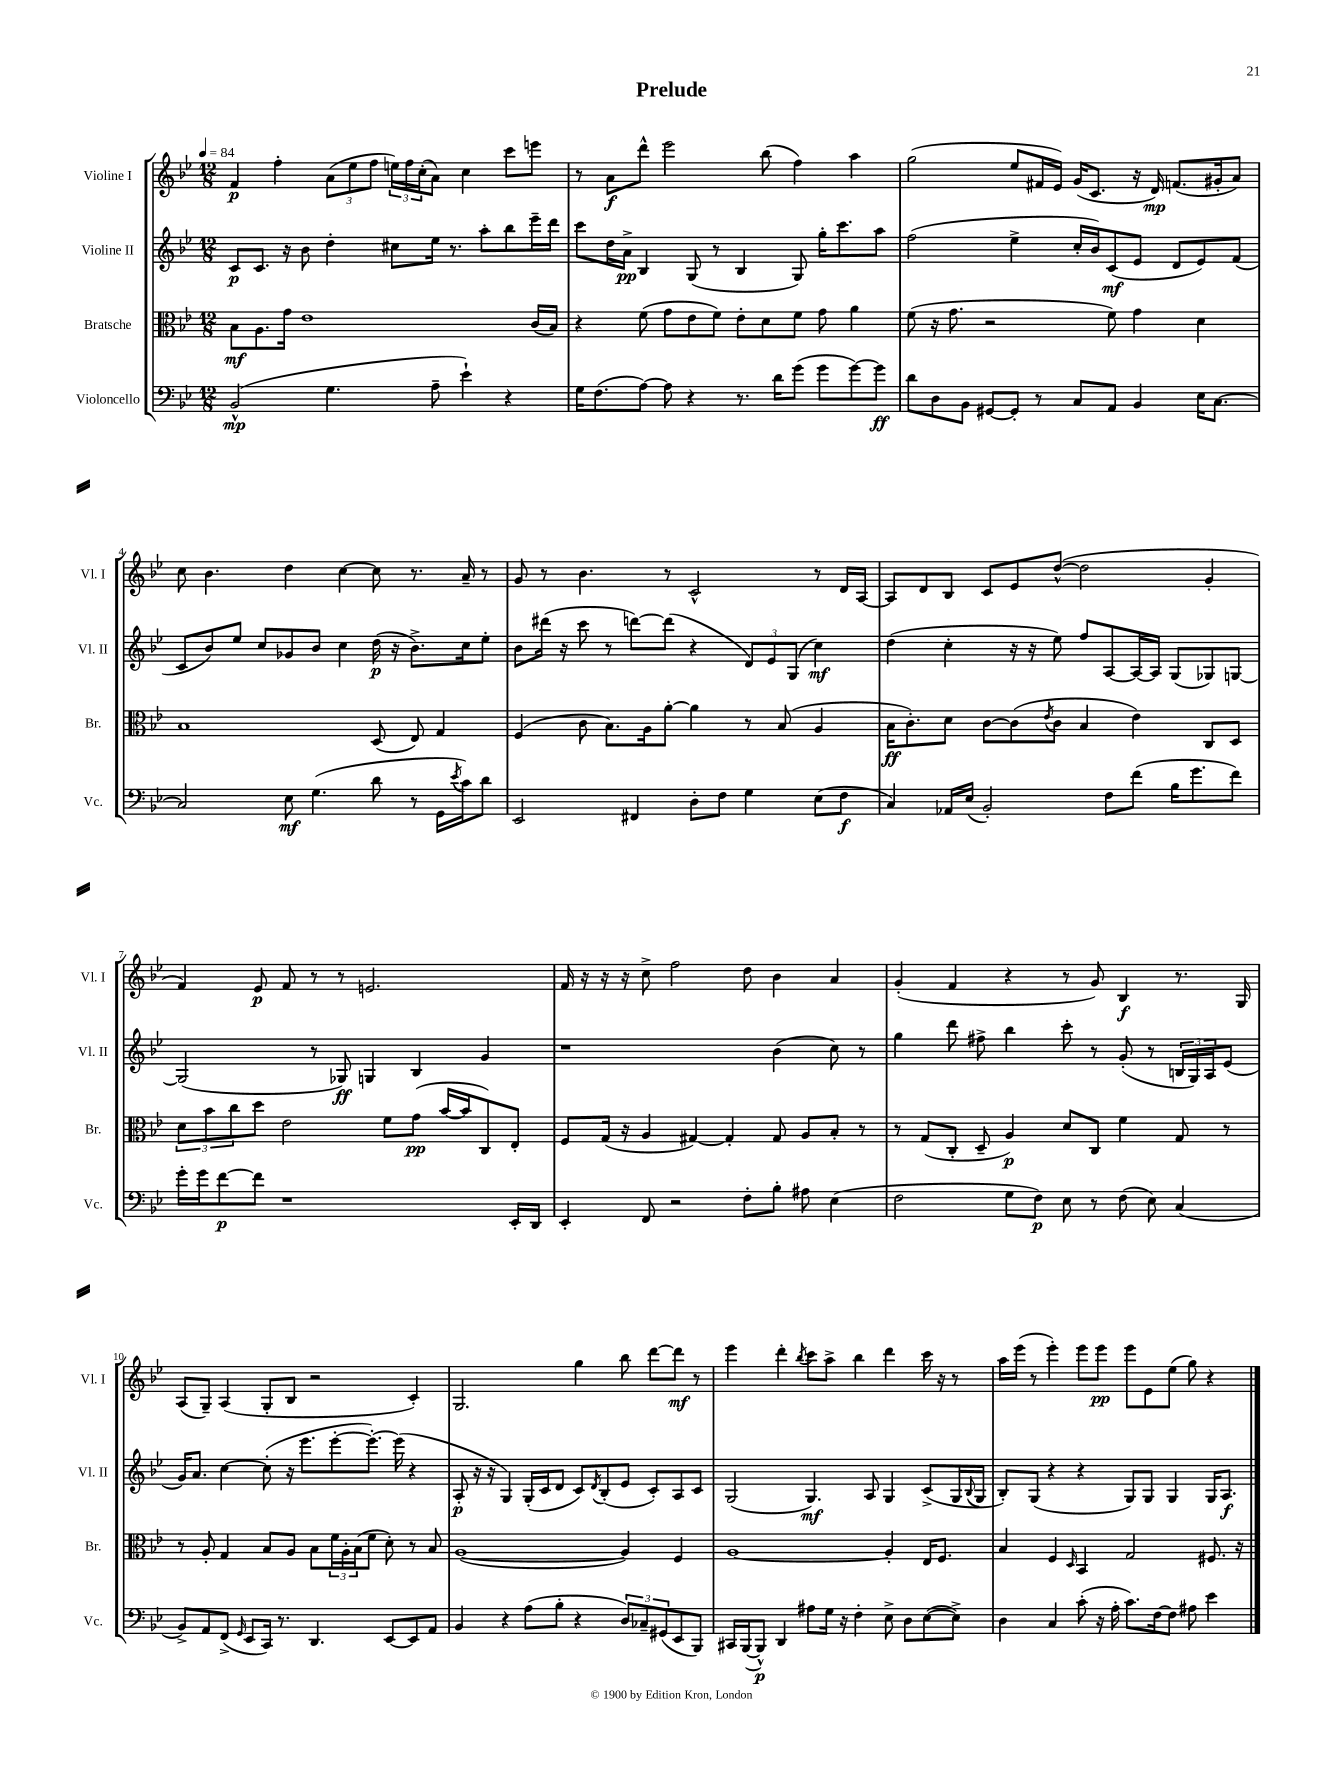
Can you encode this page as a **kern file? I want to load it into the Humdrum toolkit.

**kern	**kern	**kern	**kern
*staff4	*staff3	*staff2	*staff1
*clefF4	*clefC3	*clefG2	*clefG2
*k[b-e-]	*k[b-e-]	*k[b-e-]	*k[b-e-]
*M12/8	*M12/8	*M12/8	*M12/8
*MM84	*MM84	*MM84	*MM84
(2BB-^^/	8B-\L	8c/L	4f/
.	8.A\	8.c/J	.
.	.	.	4ff'\
.	16g\Jk	16r	.
.	1e-	8b-\	.
4.G\	.	4dd'\	(12a\L
.	.	.	12ee-\
.	.	.	12ff\J
.	.	8cc#\L	24ee\LL)
.	.	.	24ff\
.	.	.	(24cc'\J
8A~\	.	16ee-\Jk	8a\J)
.	.	8.r	.
4e-`\)	.	.	4cc\
.	.	8aa'\L	.
4r	.	8bb-\	8ccc\L
.	(16c/LL	16eee-~\L	8eee\J
.	16B-/JJ)	16ddd\JJ	.
=	=	=	=
16G\LK	4r	8ccc\L	8r
(8.F\	.	.	.
.	.	16dd\L	8a\L
.	.	16a^\JJ	.
[8A\J)	(8f\	4B-/	8ddd^^\J
8A\]	8g\L	.	2eee-\
4r	8e-\	(8G/	.
.	8f\J)	8r	.
8.r	8e-'\L	4B-/	.
.	8d\	.	(8bb-\
16d\LK	.	.	.
(8g\J	8f\J	8G/)	4ff\)
8g\L	8g\	16gg'\LK	.
.	.	8.ccc\	.
[8g\)	4a\	.	4aa\
8g\]J	.	8aa\J	.
=	=	=	=
8d\L	(8f\	(2ff\	(2gg\
8D\	16r	.	.
.	8.g\	.	.
8BB-\J	.	.	.
[8GG#/L	2r	.	.
8GG#'/]J	.	4ee-^\	8ee-/L
8r	.	.	16f#/L
.	.	.	16e-/JJ)
8C/L	.	16cc'/LL	(16g/LK
.	.	16b-/J)	8.c/J
8AA/J	8f\)	(8c/	.
4BB-/	4g\	8e-/J	16r
.	.	.	16d/)
.	.	8d/L	(8.f/L
16E-\LK	4d\	8e-/)	.
[8.C\J	.	.	16g#'/k
.	.	(8f/J	8a/J)
=	=	=	=
2C/]	1B-	8c/L	8cc\
.	.	8b-/)	4.b-\
.	.	8ee-/J	.
.	.	8cc/L	.
8E-\	.	8g-/	4dd\
(4.G\	.	8b-/J	.
.	.	4cc\	[4cc\
8d\	(8D/	(16dd\	8cc\]
.	.	16r	.
8r	8E-/)	8.b-^\L)	8.r
16GG\LL	4G/	.	.
8qe-/	.	.	.
16c\J)	.	16cc\k	16a~/
8d\J	.	8ee-'\J	8r
=	=	=	=
2EE-/	(4F/	8b-\L	8g/
.	.	(16ddd#\Jk	8r
.	.	16r	.
.	8c\	8ccc\	4.b-\
.	8.B-\L)	8r	.
4FF#/	.	[8ddd\L)	.
.	16A\k	.	.
.	[8a'\J	(8ddd\]J	8r
8D'\L	4a\]	4r	2c^^/
8F\J	.	.	.
4G\	8r	12d/L)	.
.	.	12e-/	.
.	(8B-/	.	.
.	.	(12G/J	.
(8E-\L	4A/	4cc\)	8r
8F\J	.	.	16d/LL
.	.	.	[16A/JJ
=	=	=	=
4C/)	16B-\LK	(4dd\	8A/]L
.	8.c'\)	.	.
.	.	.	8d/
16AA-/LL	8d\J	4cc'\	8B-/J
(16E-/JJ	.	.	.
2BB-'/)	[8c\L	.	8c/L
.	(8c\]	16r	8e-/
.	.	16r	.
.	8qe-/	.	.
.	8c\J	8ee-\)	([8dd^^/J
.	4B-/	8ff/L	2dd\]
8F\L	.	[8A/	.
(8f\J	4e-\)	16A/_L	.
.	.	16A/]JJ	.
16B-\LK	.	(8G/L	.
8.g\	.	.	.
.	8C/L	8G-/)	4g'/
8f\J)	8D/J	[8G/J	.
=	=	=	=
16g'\LL	12d\L	(2G/]	4f/)
16g\J	.	.	.
.	12b-\	.	.
[8f\	.	.	.
.	12cc\	.	.
8f\]J	8dd\J	.	8e-/
1r	2e-\	.	8f/
.	.	8r	8r
.	.	8G-/)	8r
.	.	4G/	2.e/
.	8f\L	.	.
.	(8g\J	4B-/	.
.	[16b-/LL	.	.
.	16b-/]J	.	.
.	8C/)	4g/	.
16EE-'/LL	8E-'/J	.	.
16DD/JJ	.	.	.
=	=	=	=
4EE-'/	8F/L	1r	16f/
.	.	.	16r
.	(16G/Jk	.	16r
.	16r	.	16r
8FF/	4A/	.	8cc^\
2r	.	.	2ff\
.	[4G#/)	.	.
.	4G#'/]	.	.
8F'\L	.	.	8dd\
8B-'\J	8G#/	(4b-\	4b-\
8A#\	8A/L	.	.
(4E-\	8B-'/J	8cc\)	4a/
.	8r	8r	.
=	=	=	=
2F\	8r	4gg\	(4g'/
.	(8G/L	.	.
.	8C'/J	8ddd\	4f/
.	8D~/	8ff#^\	.
8G\L	4A/)	4bb-\	4r
8F\J)	.	.	.
8E-\	8d/L	8ccc'\	8r
8r	8C/J	8r	8g/)
(8F\	4f\	(8g'/	4B-/
8E-\)	.	8r	.
(4C/	8G/	24B/LL	8.r
.	.	24G/)	.
.	.	24A/J	.
.	8r	(8e-/J	.
.	.	.	16G/
=	=	=	=
8BB-^/L)	8r	16g/LK)	(8A/L
.	.	8.a/J	.
8AA/	8A'/	.	8G~/J)
(8FF^/J	4G/	[4cc\	(4A/
16qqGG/	.	.	.
8EE-/L	.	.	.
16CC/Jk)	8B-/L	(8cc'\]	8G'/L
8.r	.	.	.
.	8A/J	16r	8B-/J
.	.	8.eee-\L	.
4.DD/	8B-\L	.	2r
.	24f\L	[8eee-'\	.
.	24A'\	.	.
.	(24B-\J	.	.
.	8f\J	8.eee-'\_J)	.
[8EE-/L	8d'\)	.	.
.	.	(16eee-\]	.
8EE-/]	8r	4r	4c'/)
8AA/J	8B-/	.	.
=	=	=	=
4BB-/	([1A	8A'/	2.G/
.	.	16r	.
.	.	16r	.
4r	.	4G/)	.
(8A\L	.	(16G'/LL	.
.	.	16c/J	.
8B-'\J	.	8d/J	.
4r	.	8c/L)	4gg\
.	.	8qd/	.
.	.	(8B-'/	.
12D/L)	4A/])	8e-/J	8bb-\
12C-~/	.	.	.
.	.	8c'/L)	[8ddd\L
(12GG#/	.	.	.
8EE-/	4F/	8A/	8ddd\]J
8BBB-/J)	.	8c/J	8r
=	=	=	=
16CC#/LL	[1A	(2G/	4eee-\
([16BBB-/J	.	.	.
8BBB-^^/]J)	.	.	.
4DD/	.	.	4ddd'\
.	.	.	8qbb-/
8A#\L	.	4.G/)	8ccc\L
16G\Jk	.	.	8aa^\J
16r	.	.	.
4F'\	.	.	4bb-\
.	.	8A/	.
8E-^\	4A'/]	4G/	4ddd\
8D\L	.	.	.
([8E-\	16E-/LK	(8c^/L	16ccc\
.	8.F/J	.	16r
8E-^\]J)	.	16G/L	8r
.	.	8qqB-/	.
.	.	16G/JJ	.
=	=	=	=
4D\	4B-/	8B-'/L)	16aa\LL
.	.	.	(16eee-\JJ
.	.	(8G/J	8r
4C/	4F/	4r	4eee-'\)
.	16qqD/	.	.
(8c'\	4BB-/	4r	8eee-\L
16r	.	.	8eee-\J
16A'\	.	.	.
8.c\L)	2G/	8G/L)	8eee-\L
.	.	8G/J	8e-\
[16F\k	.	.	.
8F\]J	.	4G/	(8ee-\J
8A#\	.	.	8gg\)
4e-\	8.F#/	16G/LK	4r
.	.	8.A/J	.
.	16r	.	.
==	==	==	==
*-	*-	*-	*-
